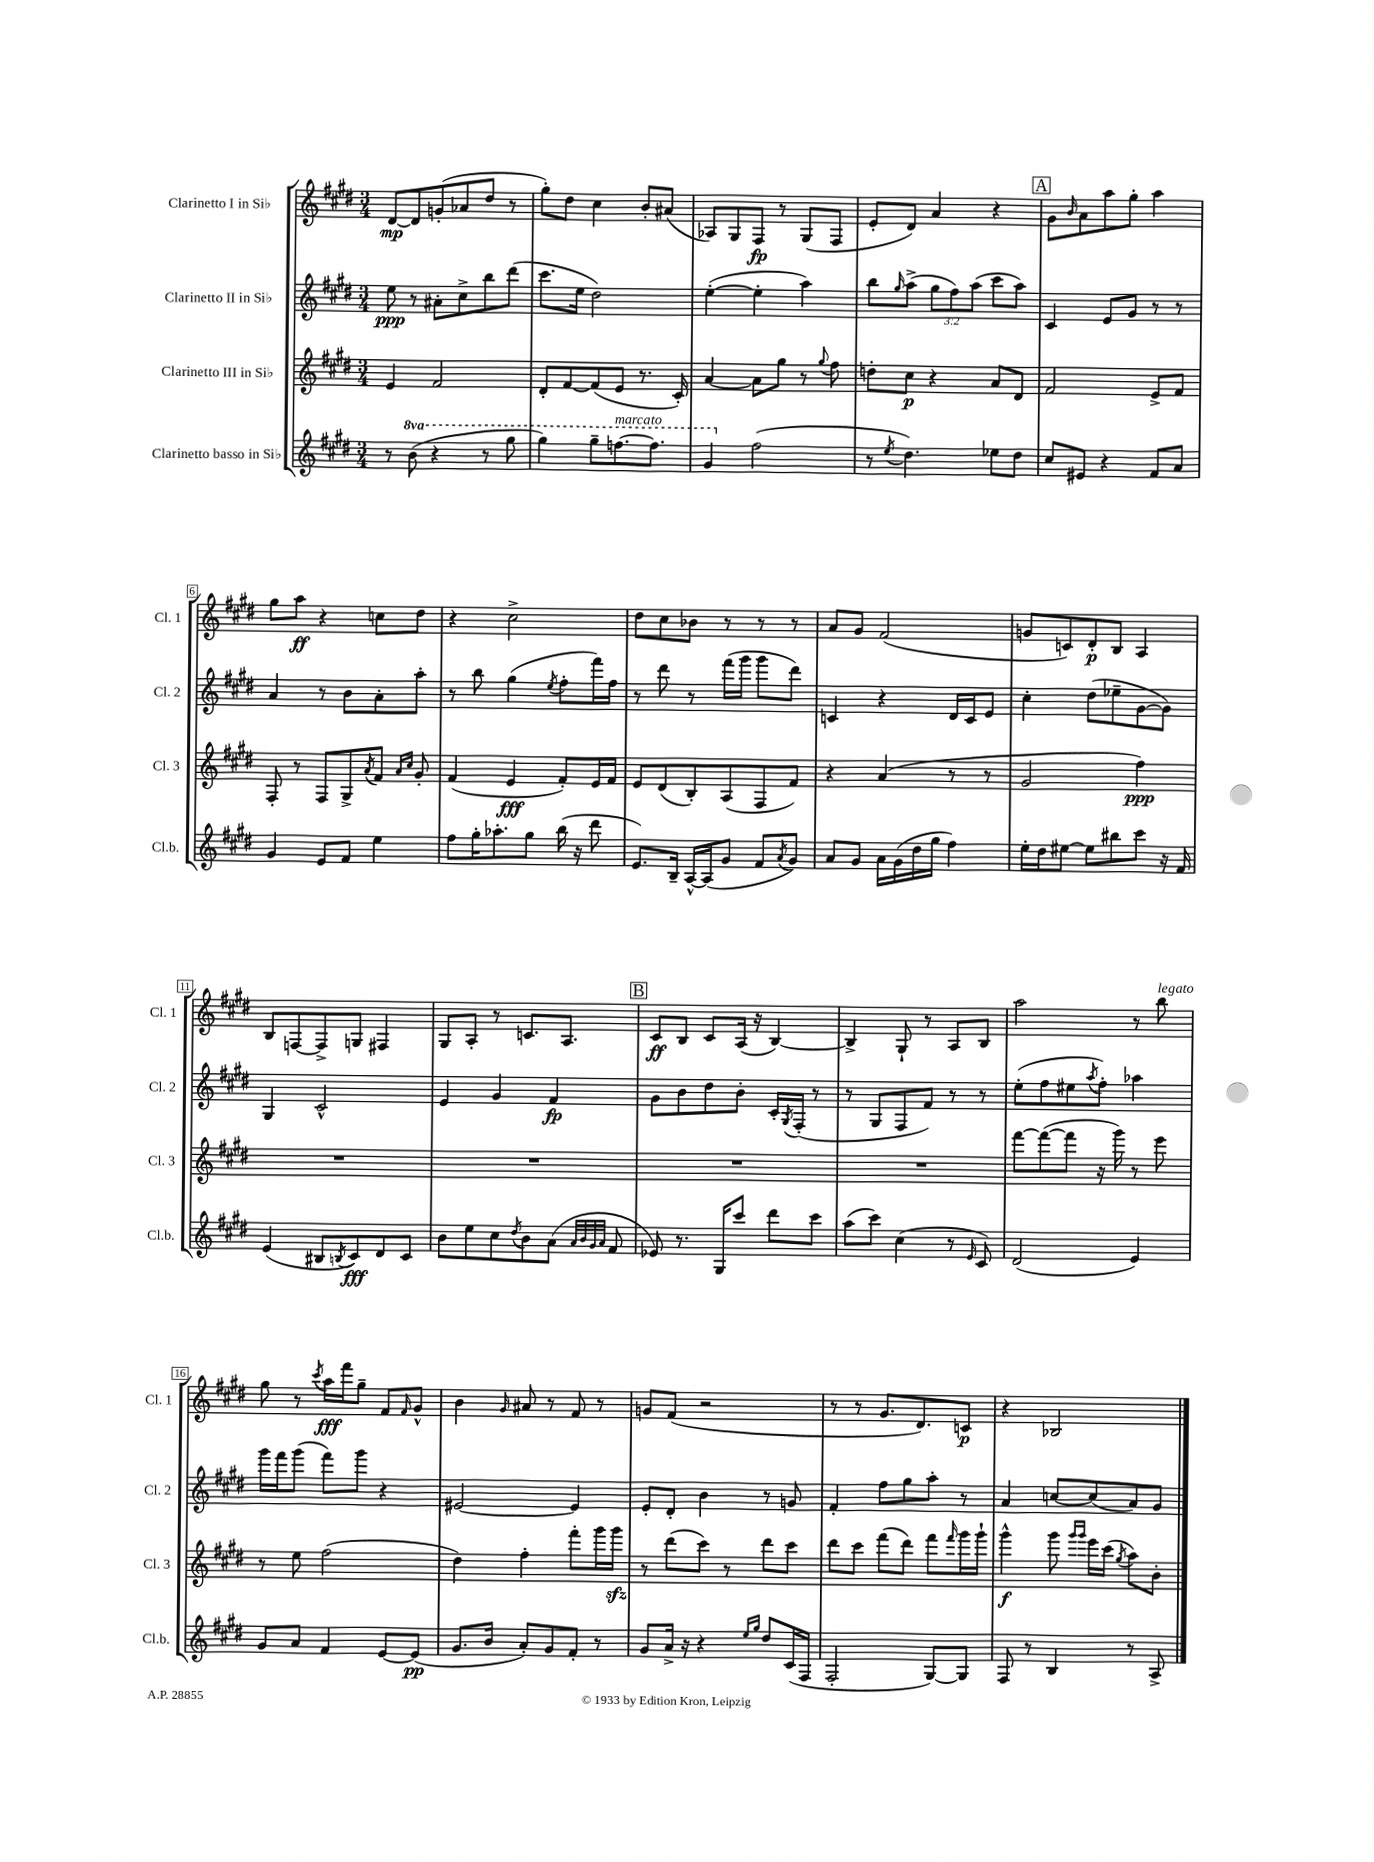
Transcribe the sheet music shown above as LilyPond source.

<<
\new StaffGroup <<
\new Staff = "s0" \with { instrumentName = "Clarinetto I in Sib" shortInstrumentName = "Cl. 1" } {
    \clef treble \key e \major \numericTimeSignature \time 3/4
    dis'8~\mp dis'8 g'8-.( aes'8 dis''8 r8 |
    gis''8-.) dis''8 cis''4 b'8-. ais'8( |
    aes8) gis8 fis8\fp r8 gis8( fis8 |
    e'8-. dis'8) a'4 r4 |
    \mark \markup { \box "A" } gis'8 \grace { b'16 } a'8 a''8 gis''8-. a''4 |
    gis''8 a''8\ff r4 c''8 dis''8 |
    r4 cis''2-> |
    dis''8 cis''8 bes'8 r8 r8 r8 |
    a'8 gis'8 fis'2( |
    g'8 c'8) dis'8-.\p b8 a4 |
    b8 f8~ f8-> g8 fis4 |
    gis8 a8-. r8 c'8. a8. |
    \mark \markup { \box "B" } cis'8\ff b8 cis'8 a16( r16 b4~) |
    b4-> gis8-! r8 a8 b8 |
    a''2 r8 b''8^\markup { \italic "legato" } |
    gis''8 r8 \acciaccatura { cis'''8 } a''16\fff fis'''16 gis''8-- fis'8 \grace { fis'16 } gis'8-^ |
    b'4 \grace { gis'16 } ais'8 r8 fis'8 r8 |
    g'8 fis'8( r2 |
    r8 r8 gis'8. dis'8.) c'8\p |
    r4 bes2 \bar "|." |
}
\new Staff = "s1" \with { instrumentName = "Clarinetto II in Sib" shortInstrumentName = "Cl. 2" } {
    \clef treble \key e \major \numericTimeSignature \time 3/4 \override Staff.TupletNumber.text = #tuplet-number::calc-fraction-text
    e''8\ppp r8 ais'8-. cis''8-> b''8 dis'''8( |
    cis'''8. e''16 dis''2) |
    e''4~-.( e''4-. a''4) |
    b''8 \grace { gis''16 } a''8->( \tuplet 3/2 { gis''8 fis''8) a''8( } cis'''8 a''8) |
    \mark \markup { \box "A" } cis'4 e'8 gis'8 r8 r8 |
    a'4 r8 b'8 a'8-. a''8-. |
    r8 b''8 gis''4( \acciaccatura { e''8 } fis''8-. fis'''16) fis''16 |
    r8 dis'''8 r8 fis'''16( gis'''16 gis'''8 dis'''8) |
    c'4 r4 dis'16 c'16 e'8 |
    cis''4-. dis''8( ees''8-- gis'8~ gis'8) |
    gis4 cis'2-^ |
    e'4 gis'4 fis'4\fp |
    \mark \markup { \box "B" } gis'8 b'8 dis''8 b'8-. cis'16-. \acciaccatura { gis8 } fis16-.( r8 |
    r8 gis8 fis8 fis'8) r8 r8 |
    e''8-.( fis''8 eis''8 \acciaccatura { a''8 } fis''8-.) aes''4 |
    gis'''16 fis'''16 gis'''8( fis'''8) gis'''8 r4 |
    eis'2~ eis'4 |
    e'8-. dis'8-. b'4 r8 g'8 |
    fis'4-. fis''8 gis''8 a''8-. r8 |
    a'4 c''8~ c''8( a'8) gis'8 \bar "|." |
}
\new Staff = "s2" \with { instrumentName = "Clarinetto III in Sib" shortInstrumentName = "Cl. 3" } {
    \clef treble \key e \major \numericTimeSignature \time 3/4
    e'4 fis'2 |
    dis'8-. fis'8~ fis'8( e'8 r8. cis'16-.) |
    a'4~ a'8 gis''8 r8 \appoggiatura { gis''8 } fis''8 |
    d''8-. cis''8\p r4 a'8 dis'8 |
    \mark \markup { \box "A" } fis'2 e'8-> fis'8 |
    fis8-. r8 fis8 gis8-> \acciaccatura { a'8 } fis'8 \grace { a'16 cis''16 } gis'8-. |
    fis'4( e'4\fff fis'8-.) e'16 fis'16 |
    e'8 dis'8( b8-.) a8( fis8 fis'8) |
    r4 a'4( r8 r8 |
    gis'2 fis''4\ppp) |
    R2. |
    R2. |
    \mark \markup { \box "B" } R2. |
    R2. |
    fis'''8~ fis'''8~( fis'''8 r16 gis'''16) r8 e'''8 |
    r8 e''8 fis''2( |
    dis''4) fis''4-. fis'''8-. gis'''16 gis'''16\sfz |
    r8 dis'''8( cis'''8) r8 dis'''8 cis'''8 |
    dis'''8 cis'''8 fis'''8( dis'''8) fis'''8 \grace { fis'''16 } gis'''16 gis'''16-! |
    gis'''4-^\f gis'''8 \grace { gis'''16 gis'''16 } e'''16 cis'''16( \acciaccatura { gis''8 } a''8) b'8-. \bar "|." |
}
\new Staff = "s3" \with { instrumentName = "Clarinetto basso in Sib" shortInstrumentName = "Cl.b." } {
    \clef treble \key e \major \numericTimeSignature \time 3/4 \set Staff.ottavationMarkups = #ottavation-simple-ordinals
    r8 \ottava #1 b''8( r4 r8 gis'''8 |
    gis'''4) gis'''8-- f'''8.~^\markup { \italic "marcato" } f'''8. |
    gis''4 \ottava #0 fis''2( |
    r8 \acciaccatura { e''8 } dis''4.) ees''8 dis''8 |
    \mark \markup { \box "A" } cis''8 eis'8 r4 fis'8 a'8 |
    gis'4 e'8 fis'8 e''4 |
    fis''8 gis''16-. aes''8.-. gis''8 b''16( r16 dis'''8 |
    e'8.) b16-- a16~-^ a16( gis'8 fis'8 \acciaccatura { a'8 } gis'8) |
    a'8 gis'8 a'16 gis'16( dis''16 gis''16 fis''4) |
    e''16-. dis''16 eis''8~ eis''8 bis''8 cis'''8 r16 fis'16 |
    e'4( bis8 \acciaccatura { b8 } cis'8\fff) dis'8 cis'8 |
    b'8 e''8 cis''8 \acciaccatura { dis''8 } b'8 a'8( \grace { a'32 b'32 gis'32 a'32 } fis'8 |
    \mark \markup { \box "B" } ees'8) r8. gis16 cis'''8 dis'''8 cis'''8 |
    a''8( cis'''8) cis''4( r8 \grace { e'16 } cis'8) |
    dis'2( e'4) |
    gis'8 a'8 fis'4 e'8~ e'8\pp( |
    gis'8. b'16 a'8-.) gis'8 fis'8-. r8 |
    gis'8 a'16-> r16 r4 \grace { e''16 gis''16 } dis''8 cis'16( fis16 |
    fis2-. gis8~) gis8 |
    fis8 r8 b4 r8 a8-> \bar "|." |
}
>>
>>
\layout { \context { \Score \override BarNumber.stencil = #(make-stencil-boxer 0.1 0.3 ly:text-interface::print) } }
